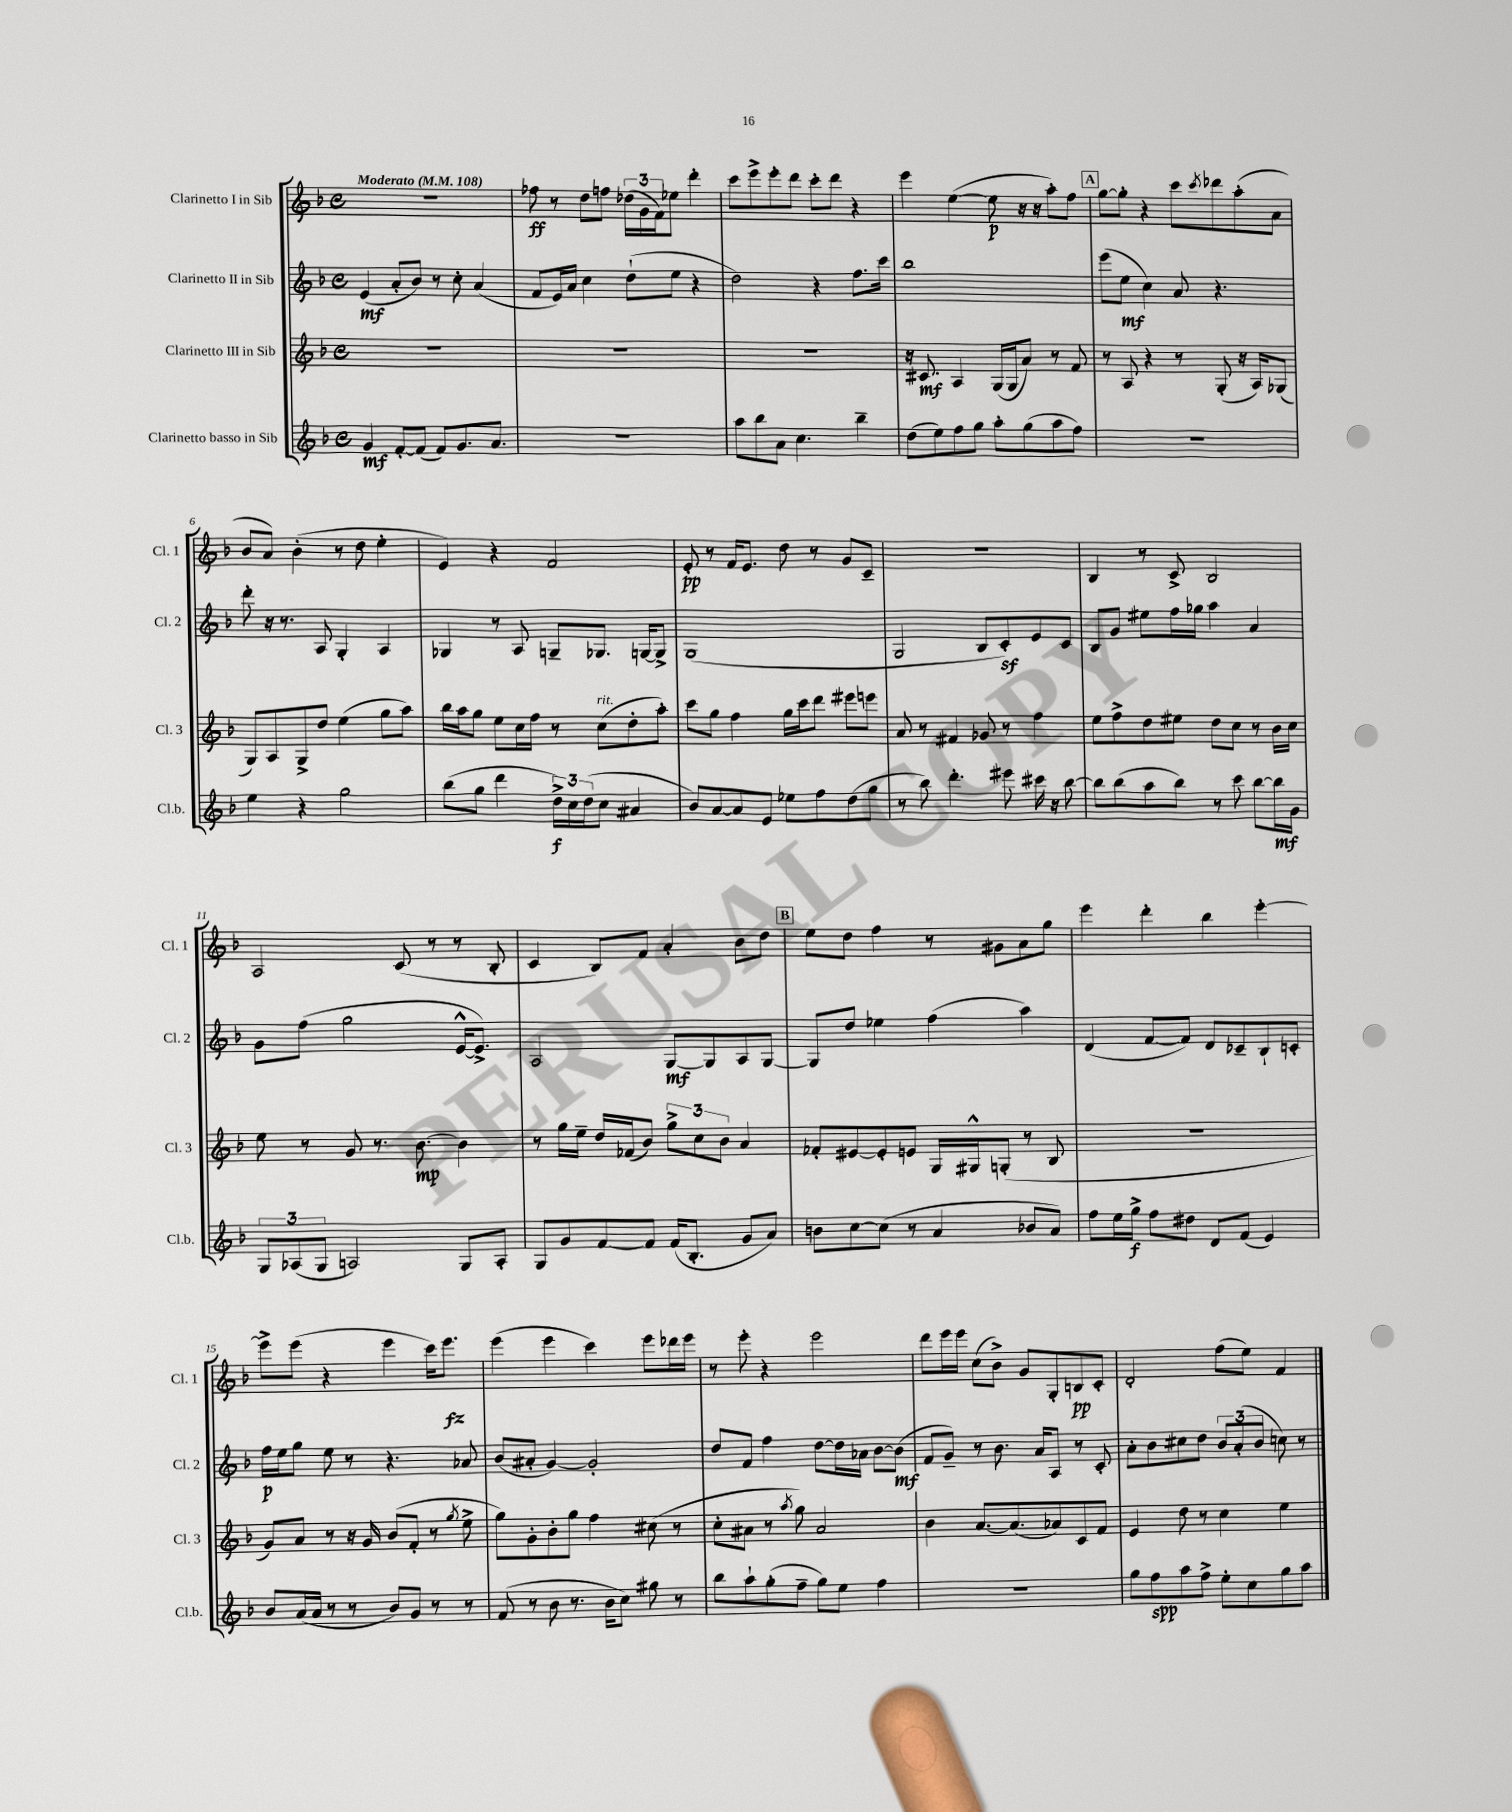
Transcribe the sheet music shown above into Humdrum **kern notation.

**kern	**kern	**kern	**kern
*staff4	*staff3	*staff2	*staff1
*clefG2	*clefG2	*clefG2	*clefG2
*k[b-]	*k[b-]	*k[b-]	*k[b-]
*M4/4	*M4/4	*M4/4	*M4/4
*met(c)	*met(c)	*met(c)	*met(c)
*MM108	*MM108	*MM108	*MM108
4g	1r	(4e	1r
[8f'	.	8a'	.
(8f]	.	8b-)	.
8f)	.	8r	.
8.g	.	8cc'	.
.	.	(4a	.
8.a	.	.	.
=	=	=	=
1r	1r	8f	8ff-
.	.	16e)	8r
.	.	16a	.
.	.	4cc	8dd
.	.	.	8ff
.	.	(8dd`	(24dd-
.	.	.	24g
.	.	.	24f)
.	.	8ee	8ee-
.	.	4r	4ddd'
=	=	=	=
8aa	1r	2dd)	8ccc
8bb-	.	.	8eee^
8a	.	.	8eee'
4.cc	.	.	8ddd
.	.	4r	8ccc'
.	.	.	8ddd
4bb-~	.	8.ff	4r
.	.	16ccc	.
=	=	=	=
(8dd	16r	1bb-	4eee
.	8.c#	.	.
8ee)	.	.	.
8ff	4A	.	([4ee
8gg	.	.	.
8aa'	(16G	.	8ee]
.	16G	.	.
(8gg	8a)	.	16r
.	.	.	16r
8aa	8r	.	8aa')
8ff)	8f	.	8ff
=	=	=	=
1r	8r	(8eee	[8gg
.	8A	8ee	8gg']
.	4r	4cc)	4r
.	8r	8a	8ccc
.	.	.	8qccc
.	(8G'	4.r	8ddd-
.	16r	.	(8aa'
.	16A)	.	.
.	(8G-	.	8a
=	=	=	=
4ee	8G)	8ddd'	8b-
.	8A	16r	8a)
.	.	8.r	.
4r	8G^	.	(4b-'
.	8dd	8A	.
2gg	(4ee	4G'	8r
.	.	.	8dd
.	8gg	4A	4ee'
.	8aa)	.	.
=	=	=	=
(8bb-	16bb-	4G-	4e)
.	16aa	.	.
8gg	8gg	.	.
4ddd	8ee	8r	4r
.	16cc	8A	.
.	16ff	.	.
24dd^)	8r	8G~	2f
24cc	.	.	.
(24dd	.	.	.
8cc	(8cc	8.G-	.
4a#	8dd'	.	.
.	.	[16G	.
.	8aa')	8G^]	.
=	=	=	=
8b-)	8ccc	(1G	8e'
[8a	8gg	.	8r
8a]	4ff	.	16f
.	.	.	8.e
8e	.	.	.
8ee-	16gg	.	8dd
.	16ccc	.	.
8ff	8ddd	.	8r
(8dd	8eee#	.	8g
8gg	8eee	.	8c~
=	=	=	=
8r	8a	2G	1r
8bb-)	8r	.	.
4.ddd'	4f#	.	.
.	8g-	8B-	.
8eee#	8r	8c')	.
16ccc#	4ff	8e	.
16r	.	.	.
[8bb-	.	8c	.
=	=	=	=
8bb-]	8ee	8B-	4B-
(8bb-	8ff^	8g	.
8aa	8dd	8ee#	8r
8bb-)	8ee#	16ff	8c^
.	.	16gg-	.
8r	8dd	4aa	2B-
8ccc	8cc	.	.
[8bb-	8r	4a	.
16bb-]	16b-	.	.
16g	16cc	.	.
=	=	=	=
12G	8ee	8g	2A
(12A-	.	.	.
.	8r	(8ff	.
12G	.	.	.
2A)	8g	2gg	.
.	8.r	.	.
.	.	.	(8c
.	[8.b-	.	.
.	.	.	8r
8G	4b-]	[16e^^	8r
.	.	8.e^])	.
8A'	.	.	8B-'
=	=	=	=
8G	8r	2A	4c
8g	16gg	.	.
.	16ee~	.	.
[8f	16dd	.	8B-)
.	(16f-	.	.
8f]	8b-)	.	8f
(16f	12gg^	[8G	4a'
8.B-'	.	.	.
.	12cc	.	.
.	.	8G]	.
.	12b-	.	.
8g	4a	8A	8b-
8a)	.	[8G	8dd
=	=	=	=
8b	8f-'	8G]	8ee
[8cc	[8e#	8dd	8dd
(8cc]	8e#']	4ee-	4ff
8r	8e	.	.
4a	16G	(4ff	8r
.	16G#^^	.	.
.	(8G'	.	8g#
8b-	8r	4aa)	8a
8a)	8B-	.	8gg
=	=	=	=
8ff	1r	(4d	4eee
16ee	.	.	.
16gg^	.	.	.
8ff	.	[8f	4ddd'
8dd#	.	8f])	.
8d	.	8d	4bb-
(8f	.	8c-~	.
4e)	.	8B-`	[4eee'
.	.	8c'	.
=	=	=	=
8b-	8g)	16ff	8eee^]
.	.	16ee	.
(16a	8a	8gg	(8eee
16a	.	.	.
8r	8r	8ee	4r
8r	16r	8r	.
.	16g	.	.
8b-)	(8b-	4.r	4eee
8g	8f'	.	.
8r	8r	.	16ccc)
.	.	.	8.eee
.	8qgg	.	.
8r	8ee^	8a-	.
=	=	=	=
(8f	8gg)	(8b-	(4eee
8r	8g'	8a#'	.
8b-	8b-'	[4g)	4eee
8.r	8gg	.	.
.	4ff	2g']	4ccc)
16b-	.	.	.
8cc)	.	.	.
8gg#	(8cc#	.	8eee
8r	8r	.	16ddd-
.	.	.	16eee
=	=	=	=
8bb-	8cc'	8dd	8r
8aa`	8a#	8f	8eee'
(8gg'	8r	4ff	4r
.	8qaa	.	.
8ff~	8gg)	.	.
8gg)	2a#	[8dd	2eee
8ee	.	16dd]	.
.	.	16a-	.
4ff	.	[8b-	.
.	.	(8b-]	.
=	=	=	=
1r	4b-	8f	8ddd
.	.	8g~)	16eee
.	.	.	16eee
.	[8.a	8r	(8cc
.	.	8.b-	8b-^)
.	(8.a]	.	.
.	.	.	8g
.	.	16a	.
.	8a-)	8A	8G'
.	8c	8r	8B
.	8f	8c'	8c'
=	=	=	=
8gg	4e	8a'	2d'
8ff	.	8b-	.
8aa	8dd	8cc#	.
8ff^	8r	8dd	.
8ee'	4cc	12b-	(8ff
.	.	(12a'	.
8cc	.	.	8ee)
.	.	12b-	.
8gg	4ee	8cc)	4f
8aa	.	8r	.
==	==	==	==
*-	*-	*-	*-
